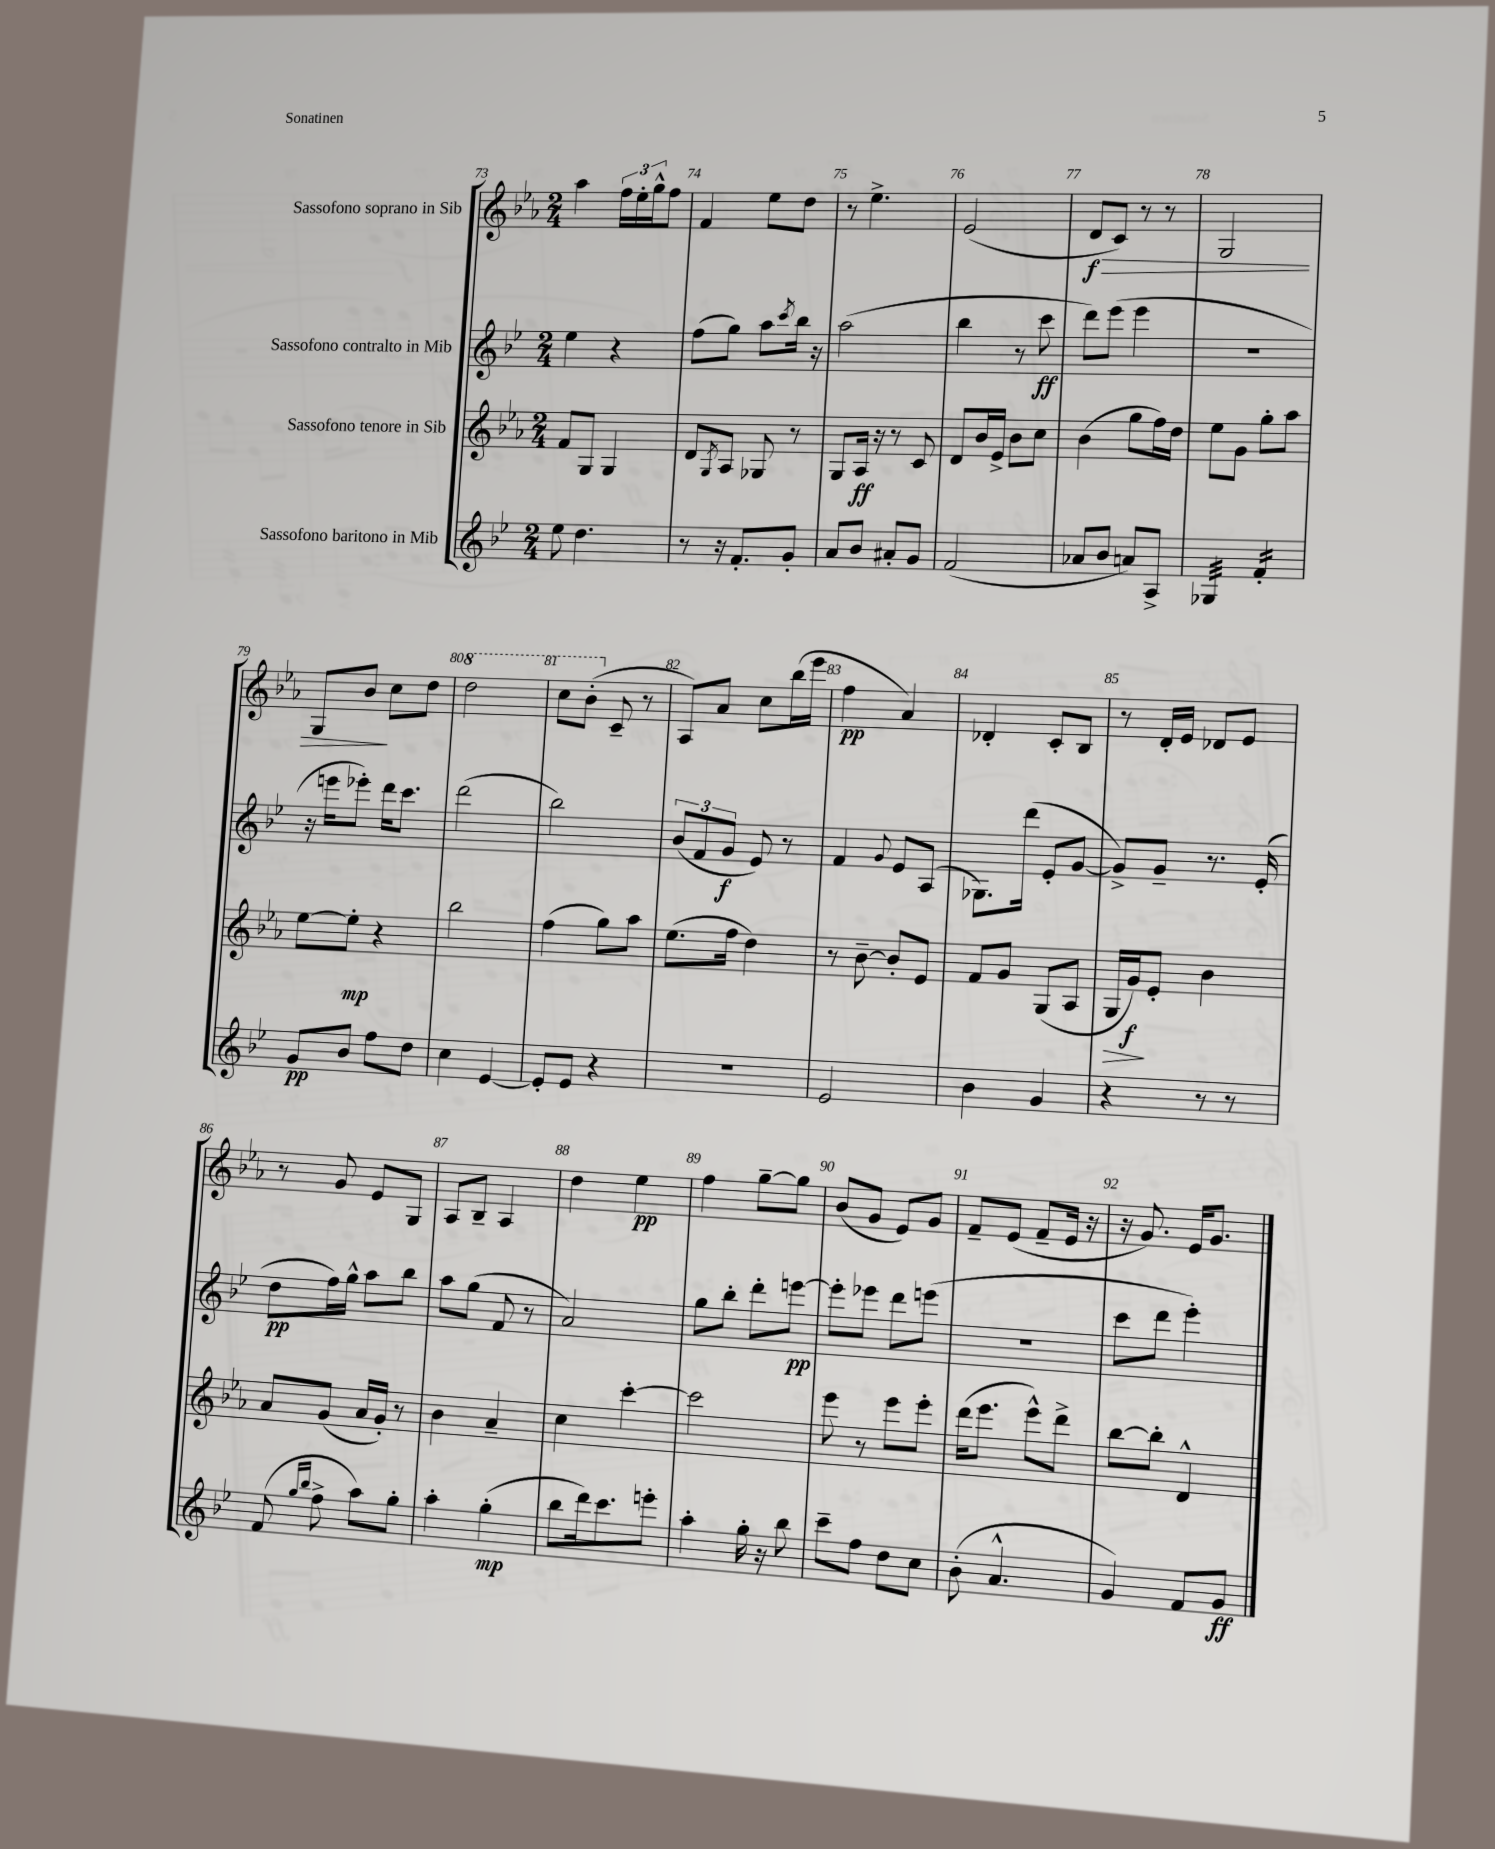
<<
\new StaffGroup <<
\new Staff = "s0" \with { instrumentName = "Sassofono soprano in Sib" } {
    \clef treble \key ees \major \numericTimeSignature \time 2/4
    aes''4 \tuplet 3/2 { f''16 ees''16-. g''16-^ } f''8 |
    f'4 ees''8 d''8 |
    r8 ees''4.-> |
    ees'2( |
    d'8\f\> c'8) r8 r8 |
    g2 |
    g8 bes'8\! c''8 d''8 |
    \ottava #1 d'''2 |
    c'''8 bes''8-.( \ottava #0 c'8-- r8 |
    aes8) aes'8 c''8 bes''16( ees'''16 |
    f''4\pp aes'4) |
    des'4-. c'8-. bes8 |
    r8 d'16-. ees'16 des'8 ees'8 |
    r8 g'8 ees'8 g8 |
    aes8 bes8-- aes4 |
    d''4 ees''4\pp |
    f''4 g''8~-- g''8 |
    bes'8( g'8 ees'8) g'8 |
    f'8-- ees'8( f'8-- ees'16 r16 |
    r16 g'8.) ees'16 g'8. \bar "|." |
}
\new Staff = "s1" \with { instrumentName = "Sassofono contralto in Mib" } {
    \clef treble \key bes \major \numericTimeSignature \time 2/4
    ees''4 r4 |
    f''8( g''8) a''8 \acciaccatura { c'''8 } bes''16 r16 |
    a''2( |
    bes''4 r8 c'''8\ff |
    d'''8) ees'''8( ees'''4 |
    R2 |
    r16 e'''16 ees'''8-.) d'''16 c'''8. |
    d'''2( |
    bes''2) |
    \tuplet 3/2 { bes'8( f'8 g'8\f } ees'8) r8 |
    f'4 \appoggiatura { g'8 } ees'8 a8( |
    ges8.) d'''16( ees'8-. g'8~ |
    g'8->) g'8-- r8. ees'16-.( |
    d''8\pp f''16) g''16-^ a''8 bes''8 |
    a''8 g''8( f'8 r8 |
    a'2) |
    g''8 bes''8-. d'''8-. e'''8~\pp |
    e'''8-. ees'''8 d'''8 e'''8( |
    R2 |
    c'''8 d'''8 ees'''4-.) \bar "|." |
}
\new Staff = "s2" \with { instrumentName = "Sassofono tenore in Sib" } {
    \clef treble \key ees \major \numericTimeSignature \time 2/4
    f'8 g8 g4 |
    d'8 \acciaccatura { g8 } aes8 ges8 r8 |
    g8 aes16\ff r16 r8 c'8 |
    d'8 bes'16 ees'16-> bes'8 c''8 |
    bes'4( g''8 f''16) d''16 |
    ees''8 g'8 g''8-. aes''8 |
    ees''8~ ees''8-.\mp r4 |
    bes''2 |
    f''4( g''8) aes''8 |
    ees''8.( f''16 d''4) |
    r8 bes'8~-- bes'8-. ees'8 |
    f'8 g'8 g8( aes8 |
    g16\> g'16\f\!) ees'8-. bes'4 |
    aes'8 g'8( aes'16 g'16-.) r8 |
    bes'4 aes'4-- |
    c''4 c'''4~-. |
    c'''2 |
    ees'''8 r8 ees'''8 ees'''8-. |
    d'''16( ees'''8. ees'''8-^) d'''8-> |
    bes''8~ bes''8-. d'4-^ \bar "|." |
}
\new Staff = "s3" \with { instrumentName = "Sassofono baritono in Mib" } {
    \clef treble \key bes \major \numericTimeSignature \time 2/4
    ees''8 d''4. |
    r8 r16 f'8.-. g'8-. |
    a'8 bes'8 ais'8-. g'8 |
    f'2( |
    aes'8 bes'8 a'8) a8-> |
    ges4:32 f'4:16-. |
    g'8\pp bes'8 f''8 d''8 |
    c''4 ees'4~ |
    ees'8-. ees'8 r4 |
    R2 |
    ees'2 |
    bes'4 g'4 |
    r4 r8 r8 |
    f'8( \grace { g''16 bes''16 } f''8-> a''8) g''8-. |
    a''4-. g''4-.\mp( |
    bes''8 d'''16) c'''8. e'''8-. |
    a''4-. g''16-. r16 bes''8 |
    c'''8-- f''8 d''8 c''8 |
    bes'8-.( a'4.-^ |
    g'4) f'8 g'8\ff \bar "|." |
}
>>
>>
\layout { \context { \Score currentBarNumber = #73 \override BarNumber.break-visibility = ##(#f #t #t) barNumberVisibility = #all-bar-numbers-visible } }
